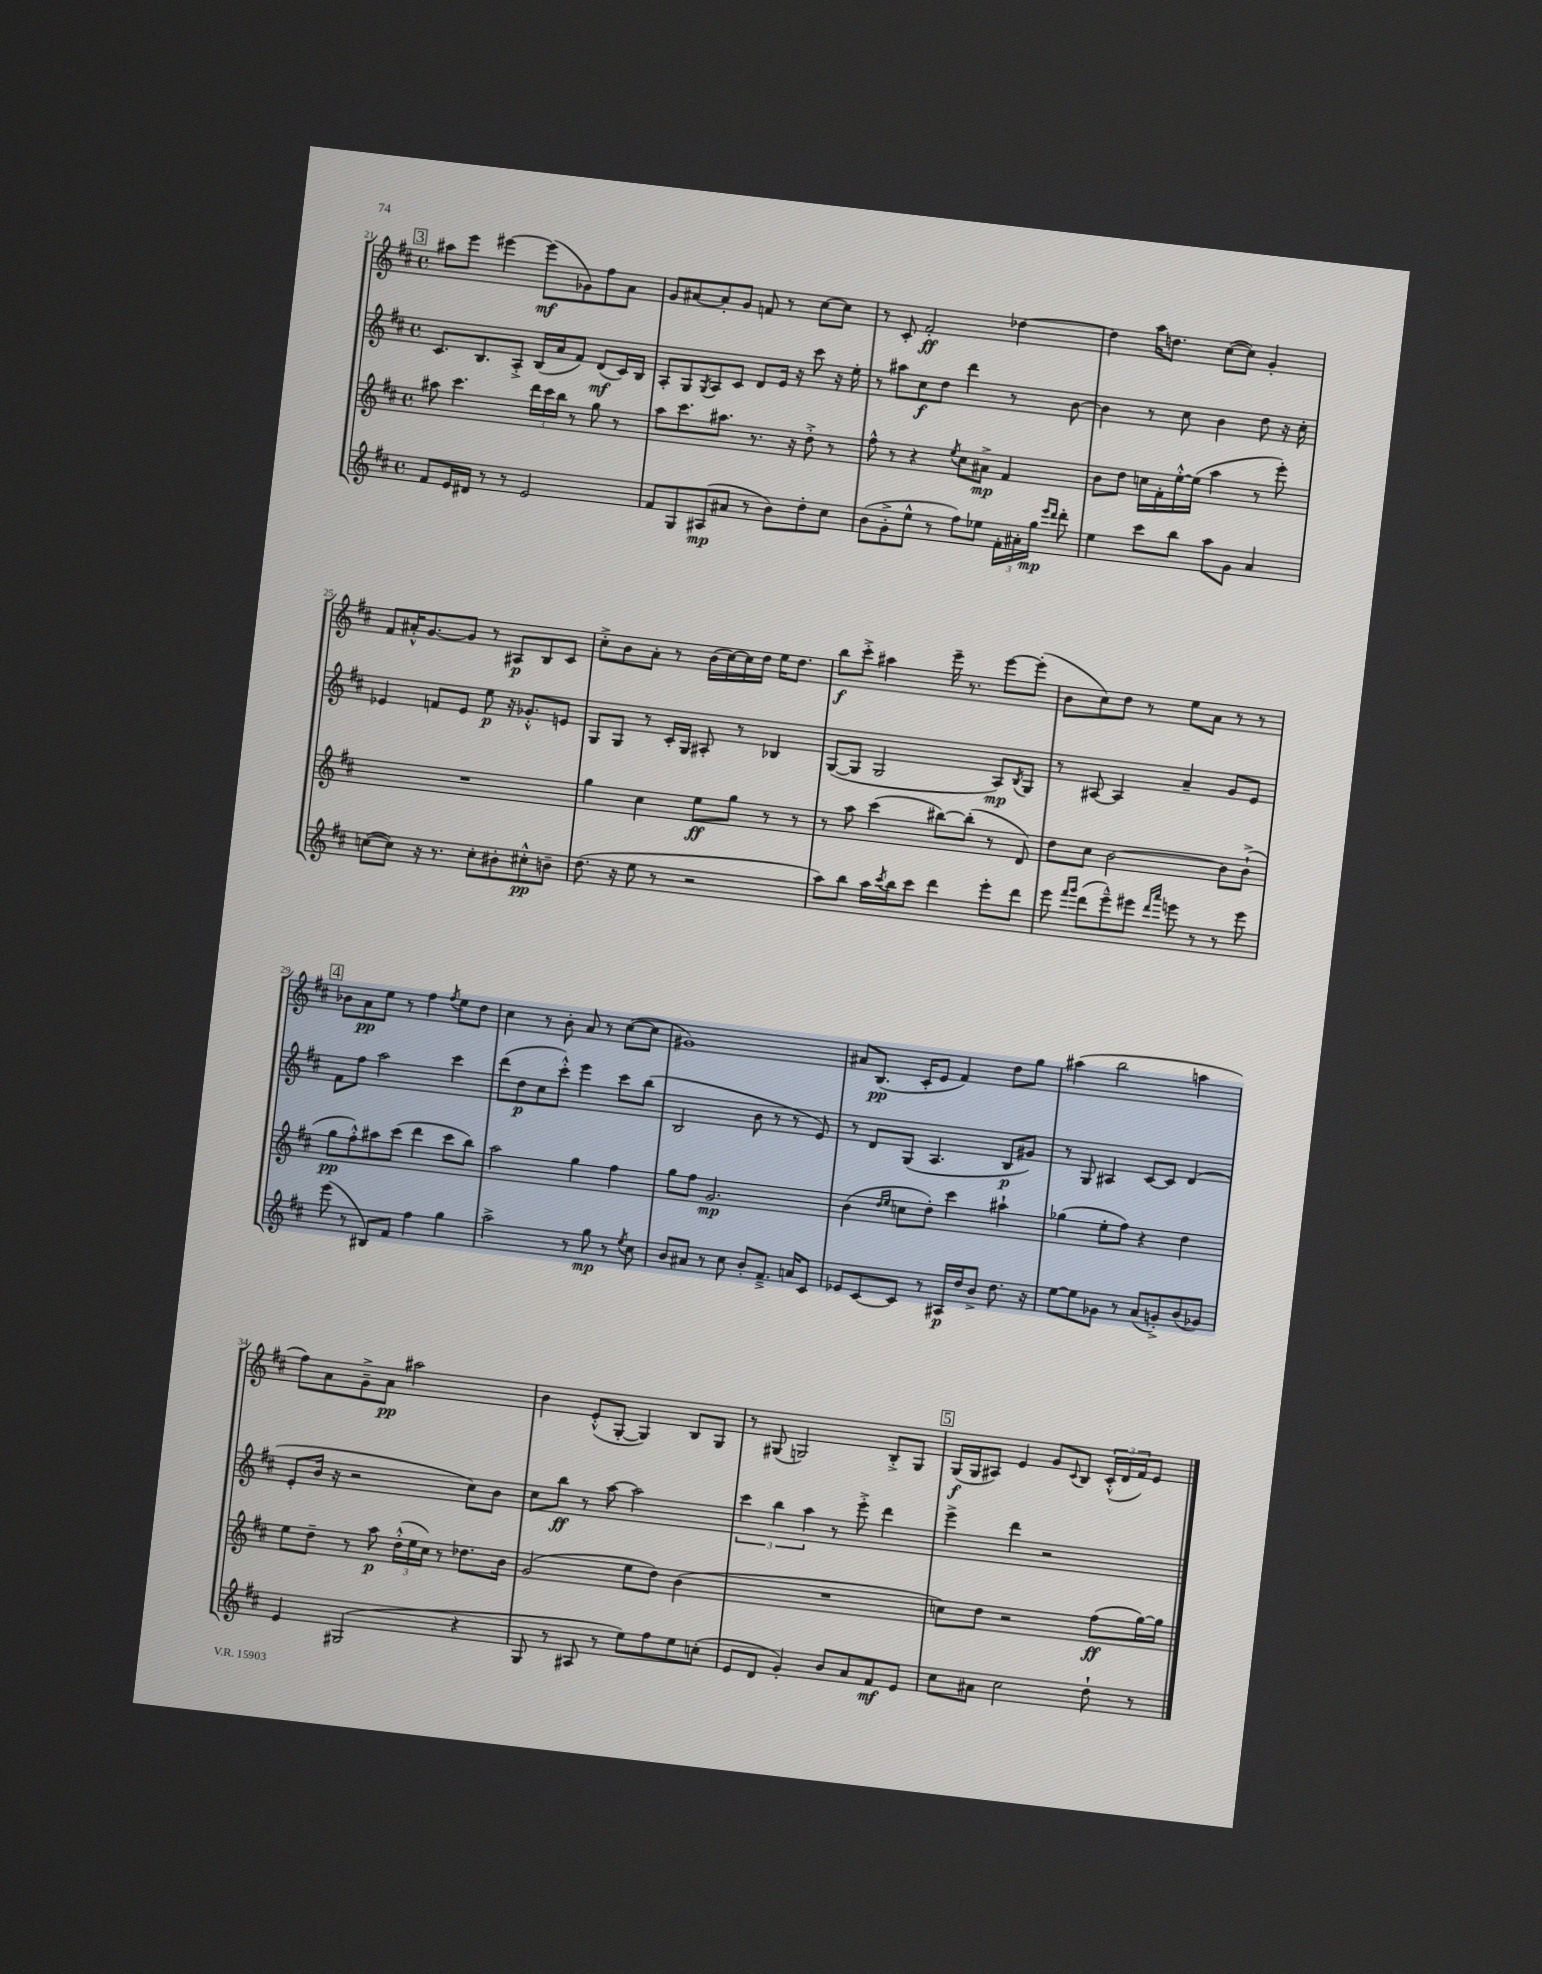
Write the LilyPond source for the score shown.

<<
\new StaffGroup <<
\new Staff = "s0" {
    \clef treble \key d \major \defaultTimeSignature \time 4/4
    \mark \markup { \box "3" } ais''8 e'''8 eis'''4~ eis'''8\mf( ges'8) fis''8 a'8 |
    g'8 ais'8~ ais'8-. g'8 f'8 r8 cis''8~ cis''8 |
    r8 cis'8-. fis'2-.\ff des''4~ |
    des''4 a''16 d''8. cis''8~( cis''8) g'4-. |
    fis'8 ais'16-.-^ g'8.~ g'8 r8 ais8\p b8 cis'8 |
    cis''8-.-> b'8 a'8-. r8 b'16( cis''16~) cis''16 d''16 e''16 d''8. |
    b''8\f cis'''8-.-> ais''4 e'''16-- r8. e'''8~ e'''8-.( |
    b'8 cis''8) d''8 r8 e''8 a'8 r8 r8 |
    \mark \markup { \box "4" } bes'8 a'8\pp e''8 r8 fis''4 \acciaccatura { fis''8 } e''8 d''8 |
    cis''4 r8 b'8-. a'8 r8 cis''8~( cis''8 |
    gis'1) |
    ais'8 b8.\pp( cis'16-. e'8 fis'4) d''8 g''8 |
    ais''4( b''2 a''4 |
    fis''8) a'8 g'8---> a'8\pp ais''2 |
    b'4 e'8-.-^( g8~-. g4) b8 g8 |
    r8 gis8( g2) b8-.-> g8 |
    \mark \markup { \box "5" } g16\f( g16 ais8) e'4 g'8 \appoggiatura { cis'8 } b8 \tuplet 3/2 { cis'16-.-^( d'16 fis'16) } e'8 \bar "|." |
}
\new Staff = "s1" {
    \clef treble \key d \major \defaultTimeSignature \time 4/4
    \mark \markup { \box "3" } cis'8. b8. a8-.-> b16( a'16 fis'8) d'8\mf( cis'16) b16 |
    a8-. g8 \acciaccatura { g8 } a8 cis'8 d'8 e'16 r16 cis'''8 r16 e''16-. |
    r8 ais''8 cis''8\f d''8 d'''4 r8 b'8~ |
    b'4 r8 cis''8 b'4 d''8 r16 cis''16-. |
    ees'4 f'8 ees'8 e''8\p r16 ges'8.-.-^ e'8 |
    g8 g8 r8 cis'16-. g16 ais8-. r8 bes4 |
    g8~( g8 g2 a8\mp) \acciaccatura { b8 } g8 |
    r8 ais8~ ais4 a'4-- g'8 e'8 |
    \mark \markup { \box "4" } fis'8 fis''8 a''2 cis'''4 |
    d'''8( d''8\p cis''8 cis'''8-.-^) e'''4 cis'''8 b''8( |
    b2 b'8 r8 r8 e'8) |
    r8 d'8 g8( a4. b8\p gis'8) |
    r8 g8 ais4 cis'8~ cis'8 d'4( |
    e'8-. b'16 r16 r2 cis''8) b'8 |
    cis''8 b''8\ff r8 a''8~ a''2 |
    \tuplet 3/2 { cis'''4 b''4 a''4 } r8 e'''8-.-> d'''4 |
    \mark \markup { \box "5" } e'''4-> d'''4 r2 \bar "|." |
}
\new Staff = "s2" {
    \clef treble \key d \major \defaultTimeSignature \time 4/4
    \mark \markup { \box "3" } ais''8 cis'''4. \tuplet 3/2 { d'''16 cis'''16 b''16 } r8 g''8 r8 |
    a''8 cis'''8. ais''8. r8. r16 d''8-.-> r8 |
    fis''8-^ r8 r4 \acciaccatura { e''8 } cis''8 ais'8->\mp fis'4 |
    b'8 d''8 c''16 fis'16-. e''16~-.-^ e''16( a''4 r8 e'''8-.) |
    R1 |
    g''4 cis''4 e''8\ff g''8 r8 r8 |
    r8 a''8 cis'''4( bis''8~) bis''8-.( r8 d'8) |
    d''8 cis''8 b'2~ b'8 b'8-!->( |
    \mark \markup { \box "4" } g''8\pp fis''8-.-^) ais''8 cis'''8( d'''4 cis'''8 b''8) |
    a''2 g''4 fis''4 |
    g''8 fis''8 g'2.\mp |
    b'4( \grace { d''16 e''16 } c''8 d''8-.) cis'''4 ais''4-! |
    ges''4( e''8-. fis''8) r4 d''4 |
    e''8 d''8-- r8 a''8\p \tuplet 3/2 { d''16-.-^( e''16 cis''16) } r8 des''8. b'16 |
    g'2( e''8 d''8) b'4( |
    R1 |
    \mark \markup { \box "5" } c''8) d''8 r2 fis''8\ff( g''16~) g''16 \bar "|." |
}
\new Staff = "s3" {
    \clef treble \key d \major \defaultTimeSignature \time 4/4
    \mark \markup { \box "3" } fis'8 e'16 dis'16 r8 r8 e'2 |
    fis'8 g8 ais8\mp( ais'8 r8 b'8) d''8-. cis''8 |
    b'8( g'8-.-> e''8-^ r8 fis''8) ees''8 \tuplet 3/2 { fis'16-. ais'16-. g''16\mp } \grace { e'''16 d'''16 } d'''8-. |
    e''4 cis'''8 b''8 a''8 g'8 a'4 |
    c''8~( c''8) r16 r8. c''8-. bis'8-. cis''8-.-^\pp b'8-- |
    d''8.( r16 e''8 r8 r2 |
    a''8) b''8 a''16 \acciaccatura { cis'''8 } b''16 cis'''8 d'''4 e'''8-. d'''8 |
    e'''8 \grace { fis'''16 g'''16 } d'''8( e'''8---^) eis'''8 \grace { d'''16 a'''16 } e'''8 r8 r8 e'''8 |
    \mark \markup { \box "4" } e'''8( r8 bis8) fis'8 fis''4 g''4 |
    a''2-> r8 g''8\mp r8 \acciaccatura { e''8 } cis''8 |
    b'8 ais'8 r8 cis''8 b'8-. fis'8.---> a'16 cis'8 |
    ees'8 cis'8~ cis'8 r8 ais16\p d''16 b'8-> d''8. r16 |
    e''8~ e''8 ges'8 r8 a'8( g'8-.->) b'8( ges'8) |
    e'4 gis2( r4 |
    g8 r8 ais8 r8 e''8) fis''8 e''8 c''8-.( |
    e'8 d'8 g'4-.) b'8 a'8 fis'8\mf e'8 |
    \mark \markup { \box "5" } cis''8 ais'8 cis''2 d''8-! r8 \bar "|." |
}
>>
>>
\layout { \context { \Score currentBarNumber = #21 } }
